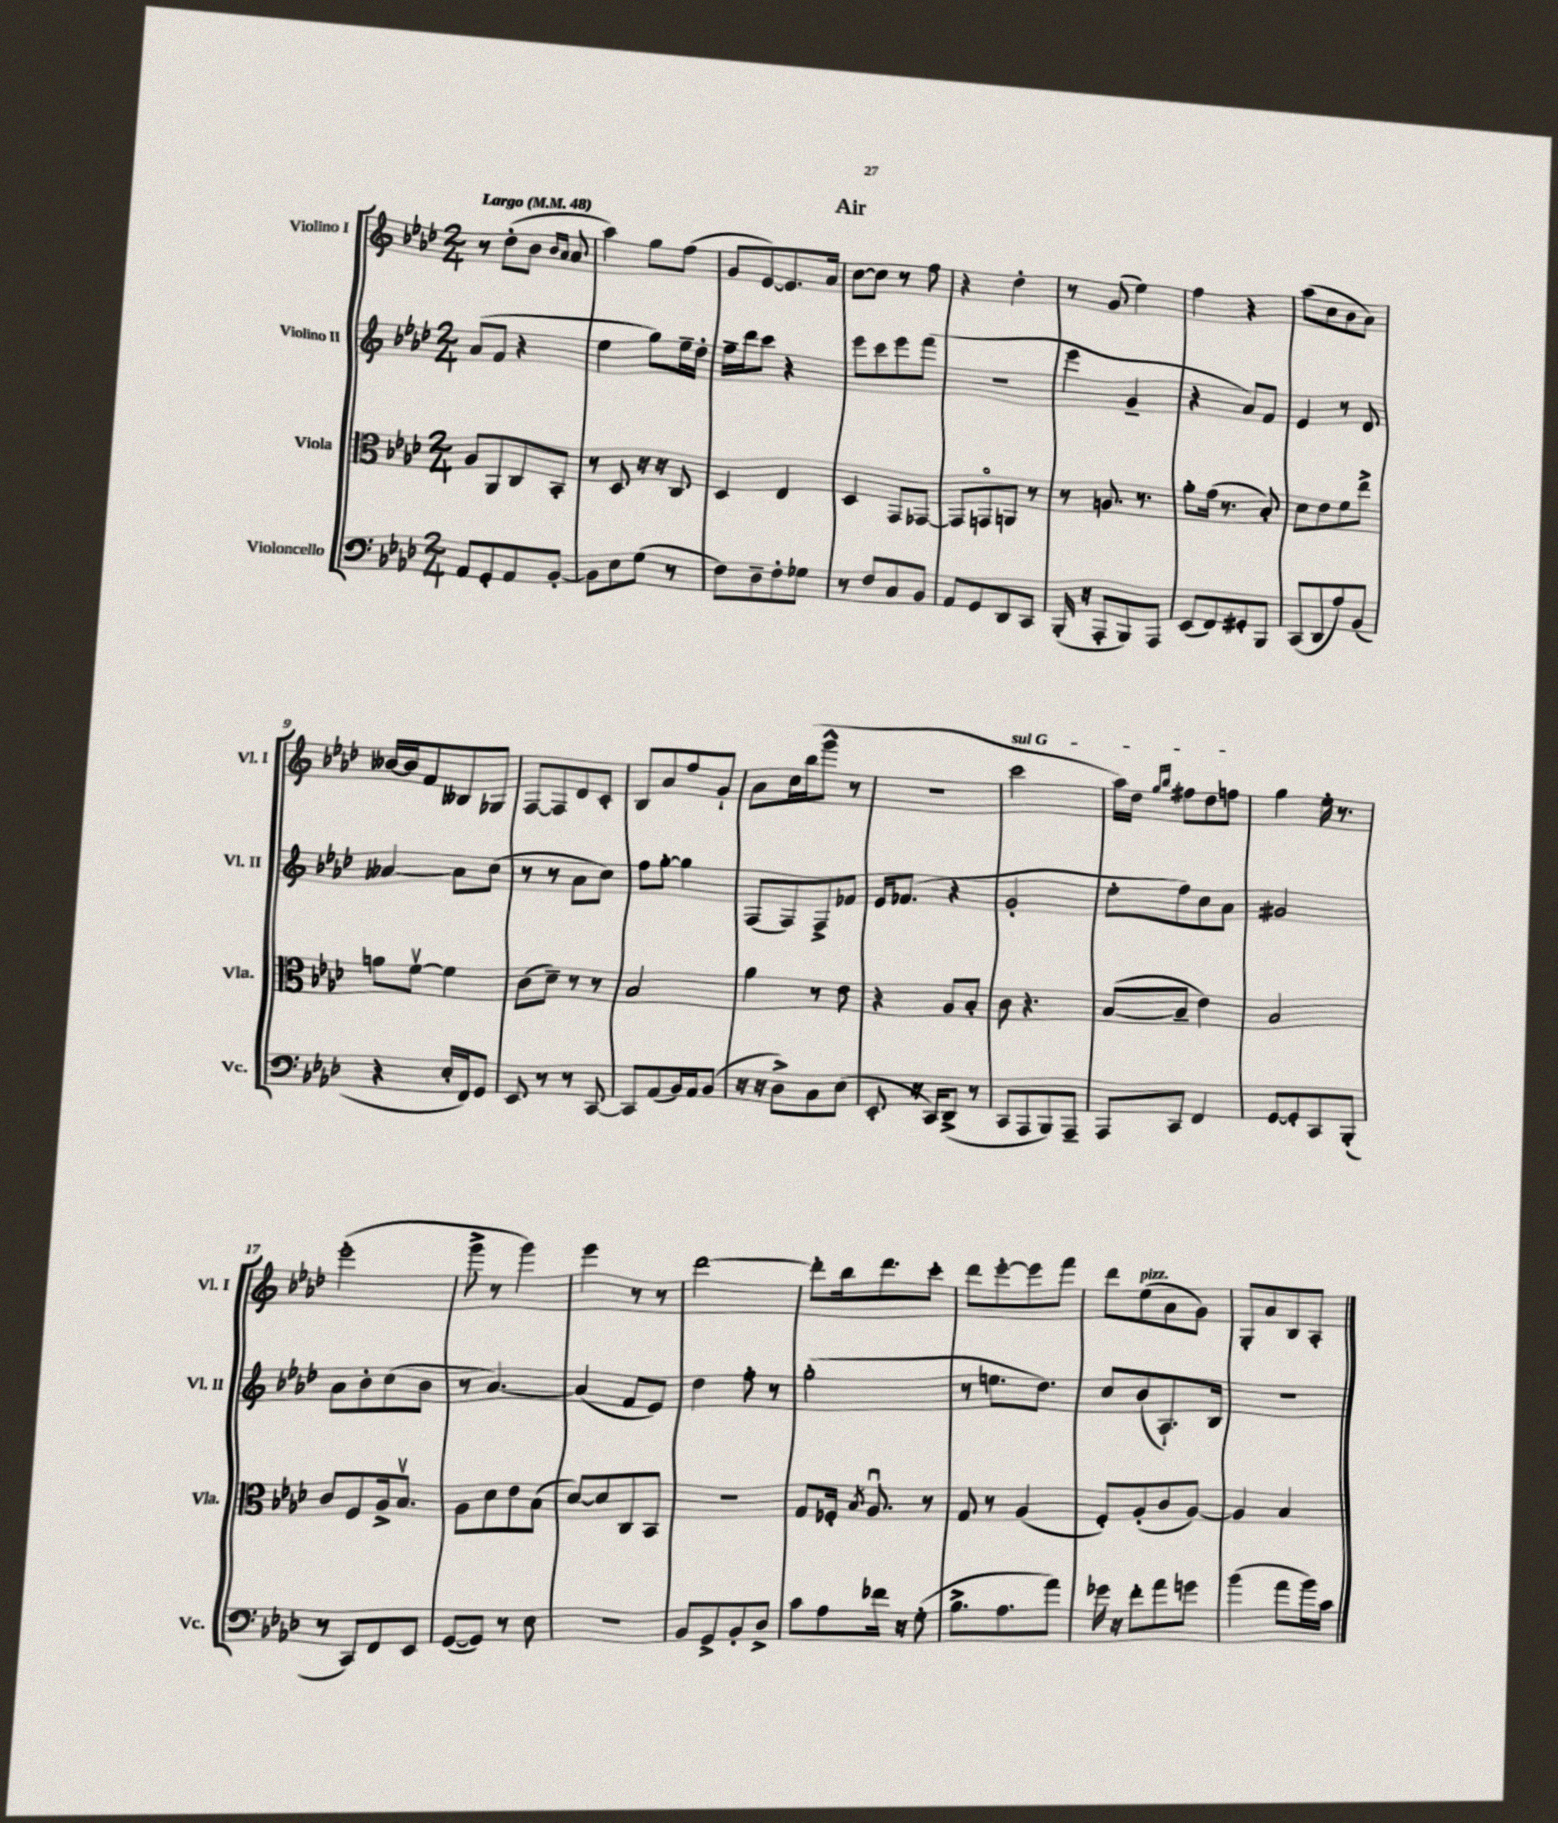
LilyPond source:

\header { title = "Air" }
<<
\new StaffGroup <<
\new Staff = "s0" \with { instrumentName = "Violino I" shortInstrumentName = "Vl. I" } {
    \clef treble \key aes \major \numericTimeSignature \time 2/4 \tempo "Largo" 4 = 48
    \autoBeamOff r8 des''8[-.( bes'8] \grace { bes'16[ aes'16] } aes'8 |
    aes''4) g''8[ f''8]( |
    g'8[ ees'8~) ees'8. aes'16] |
    c''8[~ c''8] r8 f''8 |
    r4 des''4-. |
    r8 g'8( ees''4) |
    f''4 r4 |
    aes''8[( c''8 bes'8 aes'8]) |
    beses'16[~ beses'16 f'8 beses8 ges8] |
    f8[~ f8 des'8 c'8]-. |
    bes8[ aes'8 f''8 g'8]-! |
    aes'8[ c''16 bes''16( g'''8]-^ r8 |
    r2 |
    \once \override TextSpanner.bound-details.left.text = \markup { \italic "sul G" } c'''2\startTextSpan |
    aes''16[) des''16] \grace { g''16[ bes''16] } fis''8[ des''8 f''8]\stopTextSpan |
    g''4 ees''16-. r8. |
    ees'''2-.( |
    g'''8-> r8 g'''4) |
    ees'''4 r8 r8 |
    des'''2~ |
    des'''8[-. bes''16 des'''8. c'''8]-. |
    des'''8[ ees'''8~-. ees'''8 f'''8] |
    des'''8[ ees''8^\markup { \italic "pizz." }( aes'8 g'8]) |
    g8[-. aes'8 bes8 aes8]-. \bar "|." |
}
\new Staff = "s1" \with { instrumentName = "Violino II" shortInstrumentName = "Vl. II" } {
    \clef treble \key aes \major \numericTimeSignature \time 2/4
    \autoBeamOff aes'8[( f'8] r4 |
    ees''4 g''8[) ees''16-- des''16]-. |
    f''16[-- des'''16 c'''8] r4 |
    ees'''8[ c'''8 ees'''8 f'''8]( |
    R2 |
    ees'''4 g'4-- |
    r4 aes'8[) f'8] |
    ees'4 r8 des'8 |
    aeses'4~ aeses'8[ c''8]( |
    r8 r8 aes'8[ c''8]) |
    f''8[ g''8]~-. g''4 |
    f8[( f8) f8-> fes'8] |
    ees'16[ fes'8.]( r4 |
    g'2-. |
    ees''8[-. f''8) c''8 aes'8] |
    gis'2 |
    aes'8[ bes'8-. c''8( bes'8] |
    r8 aes'4.~) |
    aes'4( f'8[ ees'8]) |
    des''4 f''8-. r8 |
    g''2-.( |
    r8 e''8.[ des''8.]) |
    c''8[ bes'8( aes8.-!) bes16] |
    r2 \bar "|." |
}
\new Staff = "s2" \with { instrumentName = "Viola" shortInstrumentName = "Vla." } {
    \clef alto \key aes \major \numericTimeSignature \time 2/4
    \autoBeamOff aes8[ aes,8 c8 bes,8]-. |
    r8 des8 r16 r16 c8 |
    des4 ees4 |
    des4 g,8[ ges,8]~ |
    ges,8[ g,8\flageolet a,8] r8 |
    r8 a8. r8. |
    aes'8[-. g'16]( r8. bes8-.) |
    des'8[ ees'8 f'8 ees''8]-> |
    a'8[ f'8]~\upbow f'4 |
    c'8[( des'8]--) r8 r8 |
    bes2 |
    aes'4 r8 ees'8 |
    r4 aes8[ bes8]-. |
    c'8 r4. |
    bes8[~( bes8]-- ees'4) |
    bes2 |
    c'8[ f8 aes16-> bes8.]\upbow |
    aes8[ des'8 ees'8 bes8]( |
    des'8[~) des'8 c8 bes,8] |
    R2 |
    g8[ fes16]-. \acciaccatura { bes8 } aes8.\downbow r8 |
    g8 r8 aes4( |
    f8[-.) aes8-.( c'8 aes8]~) |
    aes4 bes4 \bar "|." |
}
\new Staff = "s3" \with { instrumentName = "Violoncello" shortInstrumentName = "Vc." } {
    \clef bass \key aes \major \numericTimeSignature \time 2/4
    \autoBeamOff aes,8[ g,8-. aes,8 bes,8]~-. |
    bes,8[ ees8 g8]( r8 |
    f8[) des8-- f8-. ges8] |
    r8 f8[ c8 bes,8] |
    aes,8[ g,8 des,8 c,8] |
    bes,,16-.( r16 aes,,8[-. bes,,8) aes,,8] |
    ees,8[( f,8) gis,8-. bes,,8] |
    c,8[( des,8 aes8) bes,8]( |
    r4 ees16[-. f,16) g,8] |
    ees,8 r8 r8 c,8~ |
    c,8[ aes,8( bes,16) aes,16 bes,8]( |
    r16 r16 des8[->) c8 ees8]( |
    ees,8-. r16 c,16[) des,8]->( r8 |
    c,8[ aes,,8 bes,,8) aes,,8]-- |
    aes,,8[ c,8] f,4 |
    g,8[~ g,8-. c,8 bes,,8]-.( |
    r8 c,8[) f,8 ees,8] |
    g,8[~( g,8]) r8 ees8 |
    r2 |
    bes,8[ g,8-> bes,8-. des8]-> |
    c'8[ aes8 fes'16] r16 g8-.( |
    bes8.[-> aes8. aes'8]) |
    ges'16 r16 f'8[-. aes'8 g'8] |
    bes'4( aes'8[ bes'16) c'16] \bar "|." |
}
>>
>>
